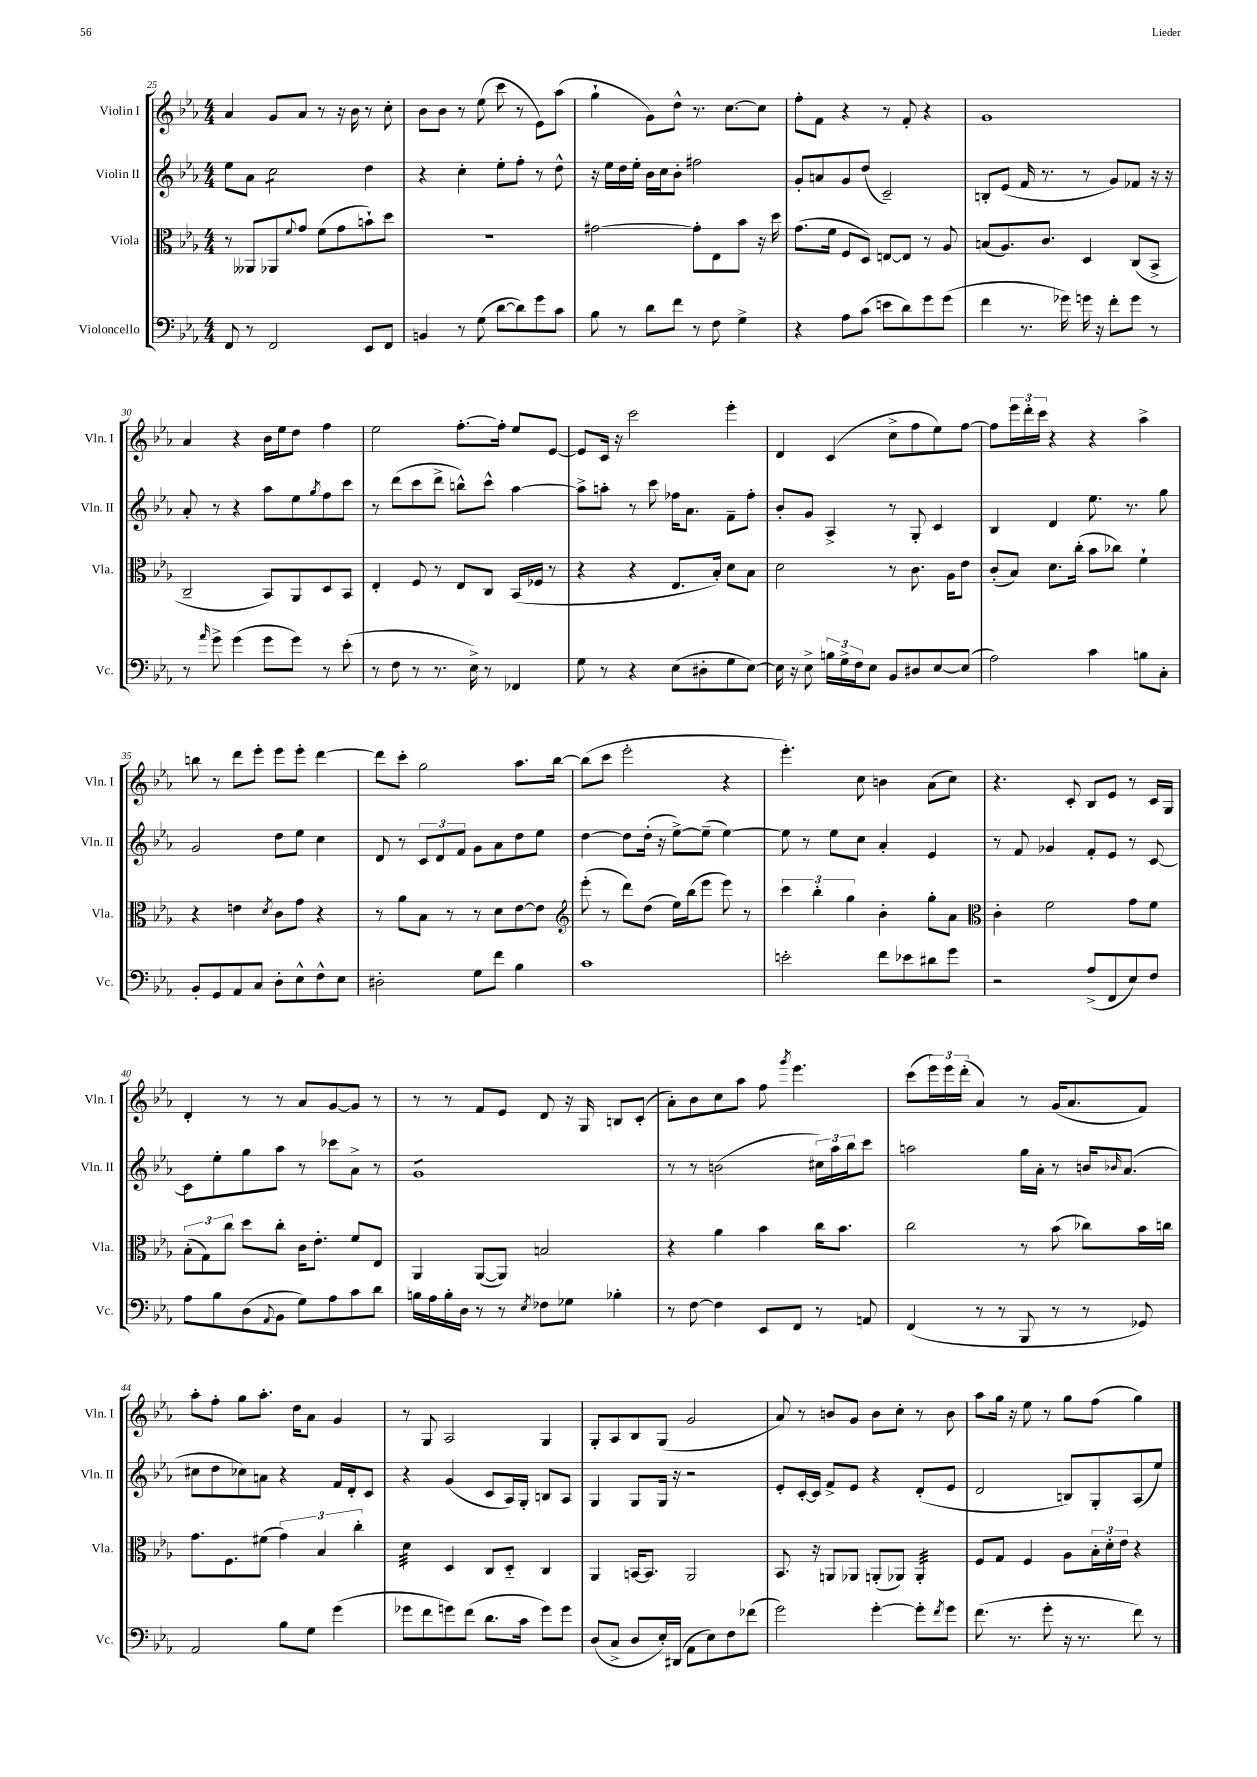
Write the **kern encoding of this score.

**kern	**kern	**kern	**kern
*staff4	*staff3	*staff2	*staff1
*clefF4	*clefC3	*clefG2	*clefG2
*k[b-e-a-]	*k[b-e-a-]	*k[b-e-a-]	*k[b-e-a-]
*M4/4	*M4/4	*M4/4	*M4/4
8FF	8r	8ee-	4a-
8r	8AA--	8a-	.
2FF	8AA-	2cc	8g
.	8qqf	.	.
.	8g	.	8a-
.	(8f	.	8r
.	8g	.	16r
.	.	.	16b-
8EE-	8b`)	4dd	8r
8FF	8dd	.	8cc'
=	=	=	=
4BB	1r	4r	8b-
.	.	.	8b-
8r	.	4cc'	8r
(8G	.	.	(8ee-
[8d	.	8ee-'	8ccc
8d])	.	8ff'	8r
8g	.	8r	8e-)
8c	.	8dd^^	(8aa-
=	=	=	=
8B-	[2g#	16r	4gg`
.	.	16ee-	.
8r	.	16dd	.
.	.	16ee-'	.
8d	.	16b-	8g)
.	.	16cc	.
8f	.	8b-'	8dd^^
8r	8g#']	2ff#	8.r
8F	8E-	.	.
.	.	.	[8.cc
4G^	8b-	.	.
.	16r	.	8cc]
.	16dd	.	.
=	=	=	=
4r	(8.g	8g'	8ff'
.	.	8a	8f
.	16f	.	.
8A-	8F	8g	4r
(8c	8D)	(8dd	.
8e	[8E	2c~)	8r
8d)	8E]	.	8f'
8g	8r	.	4r
(8g	8A-	.	.
=	=	=	=
4f	(8B	8B'	1g
.	8.A-)	(8e-	.
8.r	.	16f	.
.	8.c	8.r	.
16g-)	.	.	.
16g	4D	8r	.
16r	.	.	.
8f'	.	8g)	.
8g	(8C	8f-	.
8r	8BB-^	16r	.
.	.	16r	.
=	=	=	=
8r	2C~	8a-'	4a-
16qqa-	.	.	.
8g^	.	8r	.
(4g	.	4r	4r
8g	8BB-)	8aa-	16b-
.	.	.	16ee-
8g)	8AA-	8ee-	8dd
.	.	8qgg	.
8r	8D	8ff	4ff
(8e-'	8BB-	8ccc	.
=	=	=	=
8r	4E-'	8r	2ee-
8F	.	(8ddd	.
8r	8F	8ccc	.
8.r	8r	8ddd^	.
.	8E-	8bb^^)	[8.ff'
16E-^)	.	.	.
8r	8C	8ccc^^	.
.	.	.	16ff']
4FF-	(16BB-	[4aa-	8ee-
.	16F-	.	.
.	8r	.	[8e-
=	=	=	=
8G	4r	8aa-^]	8e-]
8r	.	8aa'	16c
.	.	.	16r
4r	4r	8r	2ccc
.	.	8ccc	.
(8E-	8.E-	16ff-	.
.	.	8.a-	.
8D#'	.	.	.
.	16B-')	.	.
8G	8d	8f~	4eee-'
[8E-)	8B-	8ff-'	.
=	=	=	=
16E-]	2d	8b-'	4d
16r	.	.	.
8E-^	.	8g	.
24B	.	4A-^	(4c
24G^	.	.	.
24F	.	.	.
8E-	.	.	.
8BB-	8r	8r	8cc^
8D#	8.c	8G'	8ff
[8E-	.	4c	8ee-)
.	16A-	.	.
(8E-]	8e-	.	[8ff
=	=	=	=
2A-)	(8c'	4B-	8ff]
.	8B-)	.	24eee-
.	.	.	24ddd'
.	.	.	24ccc
.	8.d	4d	4r
.	(16cc'	.	.
4c	8b-	8.ee-	4r
.	8cc-)	.	.
.	.	8.r	.
8B	4f`	.	4aa-^
8C'	.	8gg	.
=	=	=	=
8BB-'	4r	2g	8bb
8GG	.	.	8r
8AA-	4e	.	8ddd
8C	.	.	8eee-'
.	8qd	.	.
8D'	8c	8dd	8eee-
8E-^^	8g	8ee-	8eee-'
8F^^	4r	4cc	[4ddd
8E-	.	.	.
=	=	=	=
2D#'	8r	8d	8ddd]
.	8a-	8r	8ccc'
.	8B-	12c	2gg
.	.	12d	.
.	8r	.	.
.	.	12f	.
8G	8r	8g	.
8f	8d	8a-	.
4B-	[8e-	8dd	8.aa-
.	8e-]	8ee-	.
.	.	.	[16bb-
=	=	=	=
*	*clefG2	*	*
1c	(8eee-'	[4dd	(8bb-]
.	8r	.	8ccc
.	8ddd)	8dd]	2eee-'
.	(8dd	(16dd'	.
.	.	16r	.
.	16ee-)	[8ee-^)	.
.	(16bb-	.	.
.	8eee-	(8ee-~]	.
.	8eee-)	[4ee-)	4r
.	8r	.	.
=	=	=	=
2e'	6ccc	8ee-]	4.eee-')
.	.	8r	.
.	6bb-'	.	.
.	.	8ee-	.
.	6gg	.	.
.	.	8cc	8cc
8f	4b-'	4a-'	4b
8e-	.	.	.
8d#	8gg'	4e-	(8a-
8g	8a-	.	8cc)
=	=	=	=
*	*clefC3	*	*
2r	4c'	8r	4.r
.	.	8f	.
.	2f	4g-	.
.	.	.	8c'
(8A-^	.	8f'	8B-
8FF	.	8e-	8e-
8E-)	8g	8r	8r
8F	8f	[8c	16c
.	.	.	16G
=	=	=	=
8A-	(12B-'	8c]	4d'
.	12G)	.	.
8B-	.	8ee-'	.
.	12cc	.	.
(8D	8dd	8gg	8r
8qqAA-	.	.	.
8BB-	8cc'	8aa-	8r
8G)	16c	8r	8a-
.	8.e-'	.	.
8A-	.	8ccc-	[8g
8c	8f	8a-^	8g]
8d	8E-	8r	8r
=	=	=	=
16B	4AA-	1g	8r
16A-	.	.	.
16B'	.	.	8r
16D	.	.	.
8r	([8AA-	.	8f
8r	8AA-])	.	8e-
8qE-	.	.	.
8F-	2B	.	8d
8G-	.	.	16r
.	.	.	16G
4B-'	.	.	8B
.	.	.	(8c'
=	=	=	=
8r	4r	8r	8a-')
[8F	.	8r	8b-
4F]	4a-	(2b	8cc
.	.	.	8aa-
8EE-	4b-	.	8ff
.	.	.	8qggg
8FF	.	.	4.eee-
8r	16cc	24cc#)	.
.	.	24aa-	.
.	8.b-	.	.
.	.	24bb-	.
8AA	.	8ccc	.
=	=	=	=
(4FF	2cc	2aa	(8ccc
.	.	.	24eee-)
.	.	.	24eee-
.	.	.	(24ddd'
8r	.	.	4a-)
8r	.	.	.
8BBB-	8r	16gg	8r
.	.	16a-'	.
8r	(8b-	8r	(16g
.	.	.	8.a-
8r	8cc-)	16b	.
.	.	16qqb-	.
.	.	(8.a-	.
8GG-)	16b-	.	8f)
.	16cc	.	.
=	=	=	=
2AA-	8.g	8cc#	8aa-'
.	.	8dd	8ff'
.	8.F	.	.
.	.	8cc-)	8gg
.	(8f#	8a	8.aa-'
8B-	6g)	4r	.
.	.	.	16dd
8G	.	.	8a-
.	6B-	.	.
(4g	.	16f	4g
.	.	16d'	.
.	6cc'	.	.
.	.	8c	.
=	=	=	=
8g-	4d	4r	8r
8f	.	.	8G
8g)	4D	(4g	2A-
(8f	.	.	.
8.d	8C	8c	.
.	8D'~	16A-)	.
16c	.	16G'	.
8g)	4C	8B	4G
8g	.	8A-	.
=	=	=	=
(8D	4AA-	4G	8G'
8C^	.	.	8A-
8D	[16BB	8G	8B-
.	8.BB]	.	.
16E-')	.	16G	(8G
(16DD#	.	16r	.
8AA-	2AA-	2r	2g
8E-)	.	.	.
8F	.	.	.
(8f-	.	.	.
=	=	=	=
2g)	8.BB-	8e-'	8a-)
.	.	[16c'	8r
.	16r	16c]	.
.	8AA	8f^	8b
.	8AA-	8e-	8g
[4g'	(8AA'	4r	8b
.	8AA-)	.	8cc'
8g']	4AA-'	(8d'	8r
8qf	.	.	.
8g	.	8e-	8b
=	=	=	=
(8.f	8F	2d	8aa-
.	8G	.	16gg
8.r	.	.	16r
.	4F	.	8ee-
8g'	.	.	8r
16r	8A-	8B)	8gg
8.r	.	.	.
.	24B-'	8G'	(8ff
.	24d'	.	.
.	24e-	.	.
8f)	4r	(8A-	4gg)
8r	.	8ee-)	.
==	==	==	==
*-	*-	*-	*-
